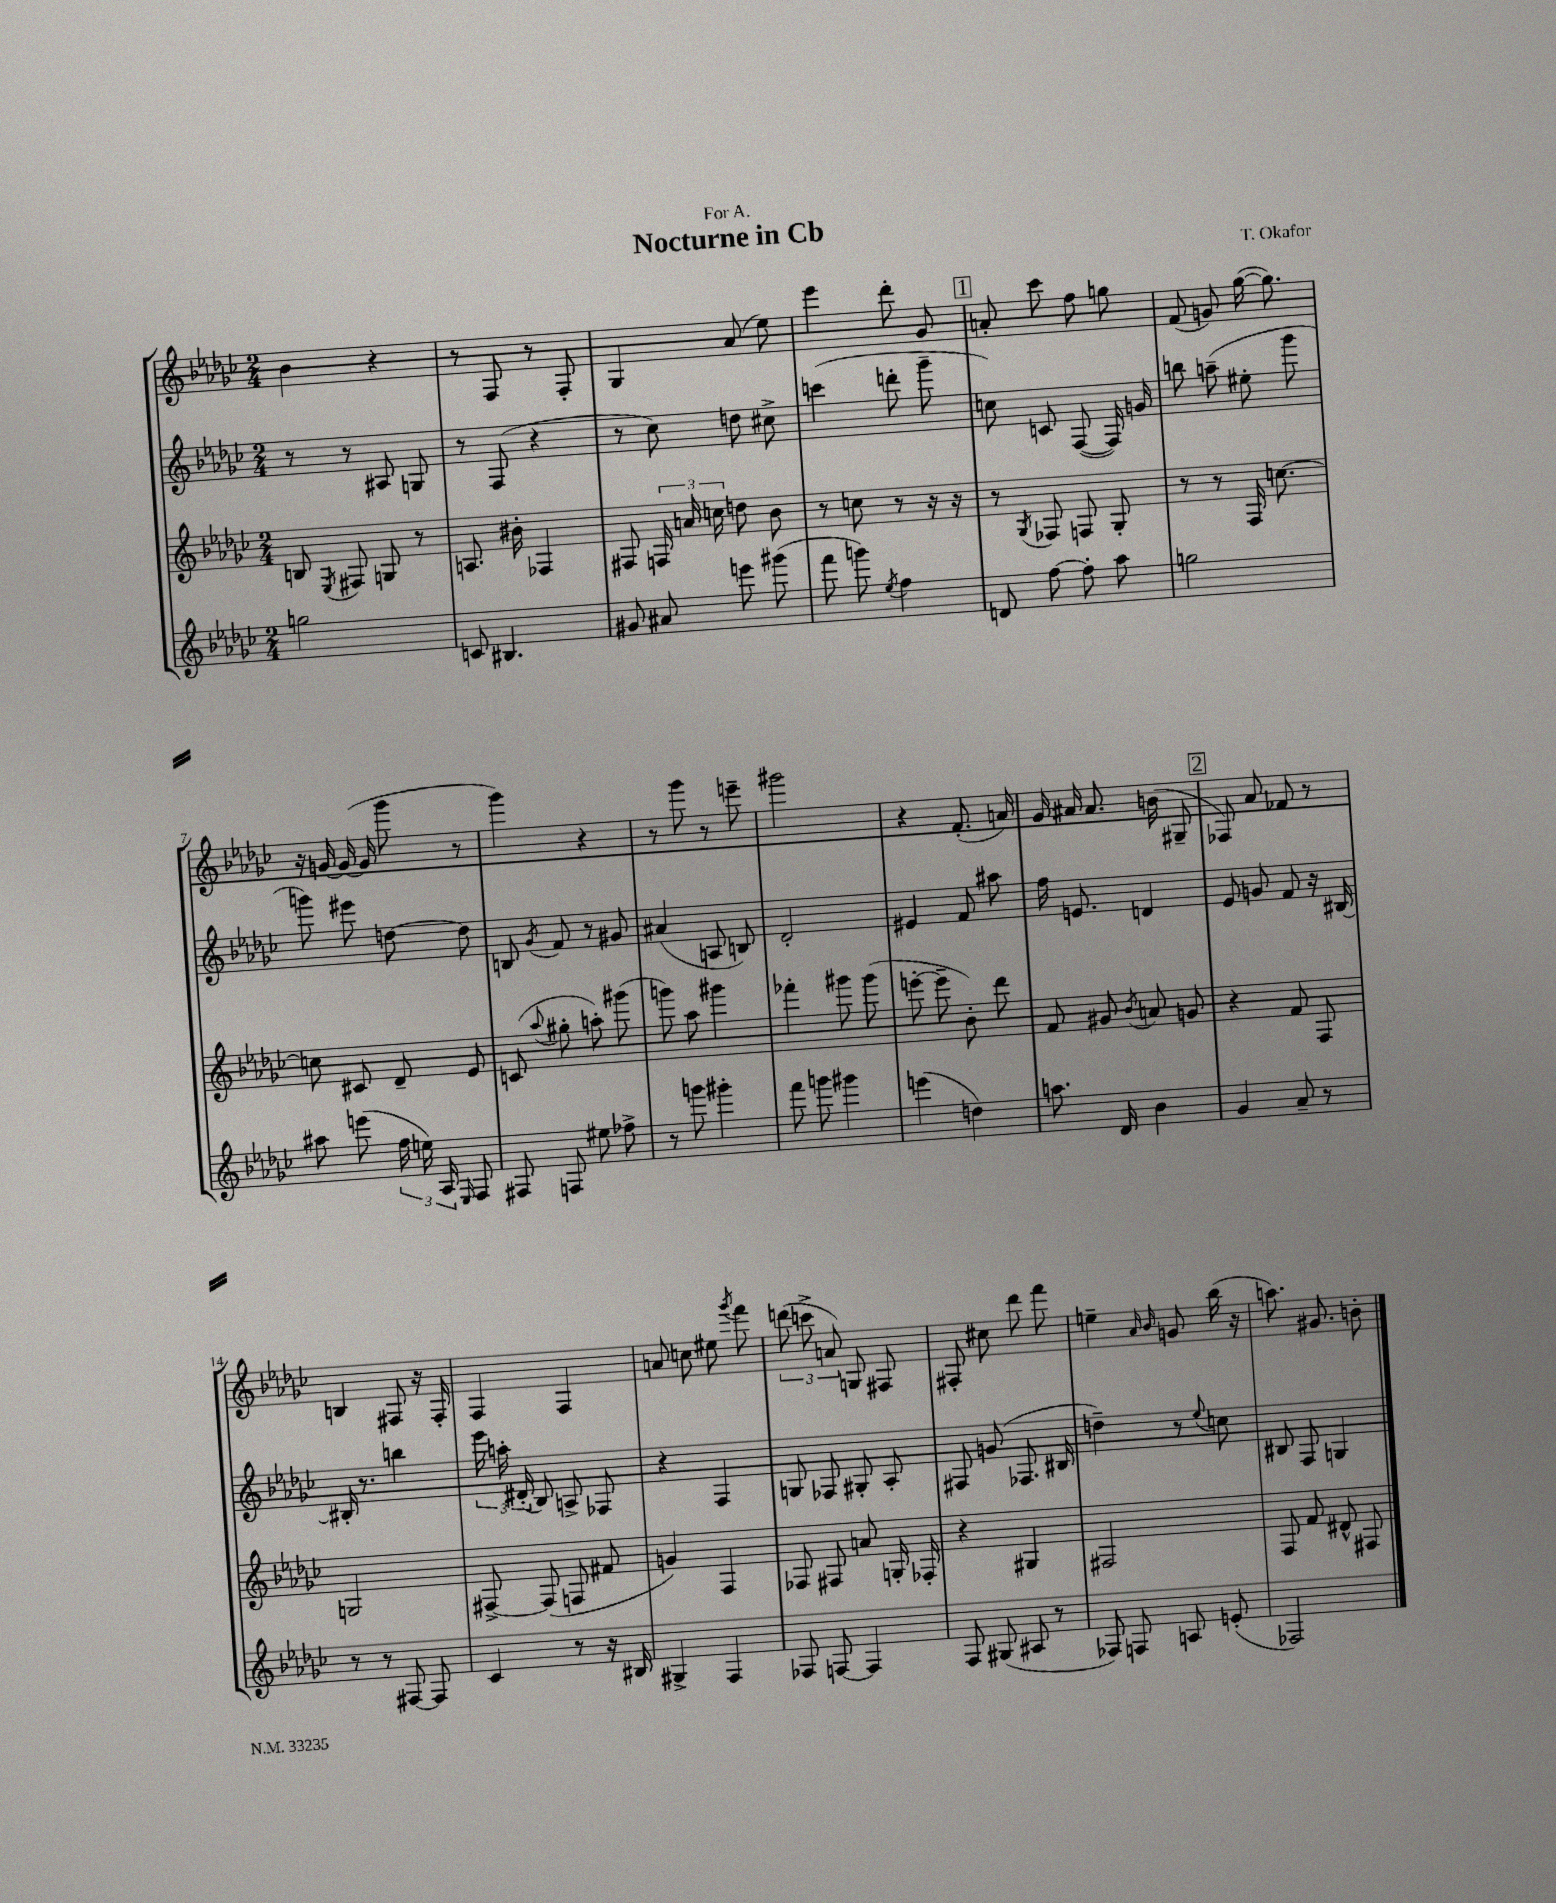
\header { title = "Nocturne in Cb" composer = "T. Okafor" dedication = "For A." }
<<
\new StaffGroup <<
\new Staff = "s0" {
    \clef treble \key ges \major \numericTimeSignature \time 2/4
    \autoBeamOff bes'4 r4 |
    r8 f8 r8 f8-. |
    ges4 aes'8( ees''8) |
    ees'''4 des'''8-. ges'8 |
    \mark \markup { \box "1" } a'8-. ces'''8 f''8 g''8 |
    f'8( g'8) ges''16~( ges''8.) |
    r16 g'16~ g'16~( g'16 ges'''8 r8 |
    ges'''4) r4 |
    r8 ges'''8 r8 e'''8-- |
    gis'''2 |
    r4 f'8.-.( a'16) |
    ges'16 ais'16 ais'8. b'16( gis8-- |
    \mark \markup { \box "2" } fes8) aes'8 fes'8 r8 |
    b4 fis8 r16 fis16-. |
    f4 f4 |
    a'8 c''8 eis''8 \acciaccatura { ges'''8 } f'''8 |
    \tuplet 3/2 { d'''8( c'''8-> a'8) } g8 fis8 |
    fis8-. cis''8 des'''8 f'''8 |
    e''4-- \grace { aes'16 bes'16 } g'8 bes''16( r16 |
    a''8.) gis'8. b'8-. \bar "|." |
}
\new Staff = "s1" {
    \clef treble \key ges \major \numericTimeSignature \time 2/4
    \autoBeamOff r8 r8 ais8 g8 |
    r8 f8( r4 |
    r8 ces''8) d''8 cis''8-> |
    c'''4( d'''8-. ges'''8-- |
    \mark \markup { \box "1" } c''8) c'8 f8~( f16) g'16 |
    b''8 a''8--( eis''8-. ges'''8 |
    g'''8) eis'''8 d''8~ d''8 |
    b8 \acciaccatura { ges'8 } f'8 r8 gis'8 |
    ais'4( a8 b8) |
    des'2-. |
    eis'4 f'8 ais''8 |
    f''16 e'8. d'4 |
    \mark \markup { \box "2" } ees'8 g'8 f'8 r16 bis16~ |
    bis16-. r8. b''4 |
    \tuplet 3/2 { ees'''16 a''16-. dis'16-.( } bes8) a8-> fes8 |
    r4 f4 |
    g8 fes8 gis8-. aes8-. |
    fis8 g'8( fes8. bis16 |
    d''4--) r8 \appoggiatura { ees''8 } c''8 |
    bis8 f8 g4 \bar "|." |
}
\new Staff = "s2" {
    \clef treble \key ges \major \numericTimeSignature \time 2/4
    \autoBeamOff b8 \acciaccatura { ees8 } fis8 g8 r8 |
    a8. bis'16-. fes4 |
    fis8 \tuplet 3/2 { f16 a'16 c''16 } d''8 bes'8 |
    r8 c''8 r8 r16 r16 |
    \mark \markup { \box "1" } r8 \acciaccatura { ges8 } fes8 f8 ges8-. |
    r8 r8 f16 c''8.~ |
    c''8 cis'8 des'8-- ees'8 |
    c'8( \appoggiatura { aes''8 } gis''8-. a''8-.) gis'''8( |
    g'''8) aes''8 gis'''4 |
    fes'''4-. gis'''8 gis'''8( |
    e'''8~-. e'''8-- bes'8-.) des'''8 |
    f'8 gis'8 \acciaccatura { bes'8 } a'8 g'8 |
    \mark \markup { \box "2" } r4 f'8 f8 |
    g2 |
    fis8~-> fis8( f8 fis'8 |
    g'4) f4 |
    fes8 fis8 a'8 g16-. fes16-. |
    r4 gis4 |
    fis2 |
    f8 f'8 dis'8-^ fis8 \bar "|." |
}
\new Staff = "s3" {
    \clef treble \key ges \major \numericTimeSignature \time 2/4
    \autoBeamOff g''2 |
    c'8 bis4. |
    gis'8 ais'8 e'''8 gis'''8( |
    f'''8 g'''8) \acciaccatura { ees''8 } f''4 |
    \mark \markup { \box "1" } d'8 f''8~ f''8-. aes''8 |
    g''2 |
    ais''8 e'''8( \tuplet 3/2 { f''16 e''16) aes16 } \grace { ees16 } f8 |
    fis8 f8 eis''8 fes''8-> |
    r8 g'''8 gis'''4-. |
    f'''8 g'''8 gis'''4 |
    e'''4( d''4) |
    a''8. des'16 bes'4 |
    \mark \markup { \box "2" } ges'4 aes'8-- r8 |
    r8 r8 fis8~ fis8 |
    ces'4 r8 r16 bis16 |
    gis4-> f4 |
    fes8 f8~ f4 |
    f8 gis8( ais8 r8 |
    fes8) f8 a8 e'8-.( |
    fes2) \bar "|." |
}
>>
>>
